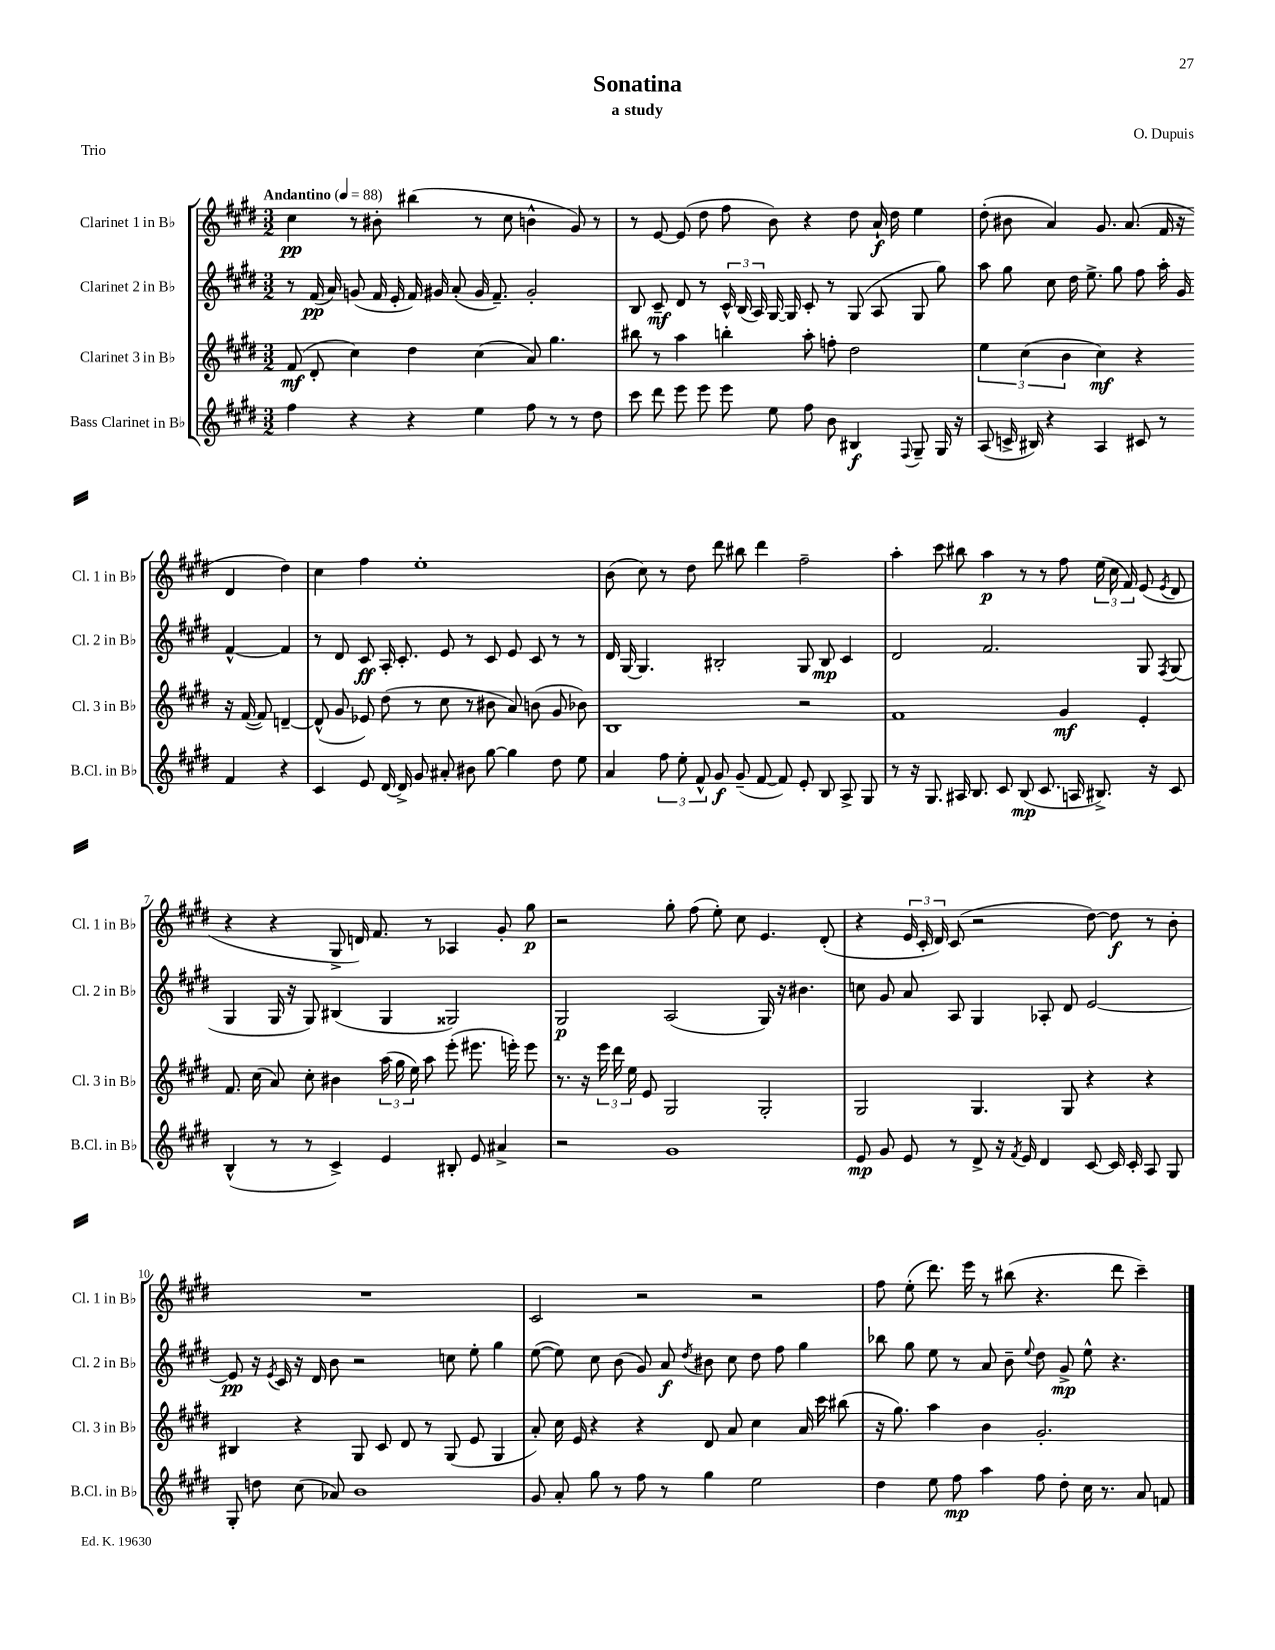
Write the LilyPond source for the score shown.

\header { title = "Sonatina" composer = "O. Dupuis" subtitle = "a study" piece = "Trio" }
<<
\new StaffGroup <<
\new Staff = "s0" \with { instrumentName = "Clarinet 1 in Bb" shortInstrumentName = "Cl. 1 in Bb" } {
    \clef treble \key e \major \numericTimeSignature \time 3/2 \tempo "Andantino" 4 = 88
    \autoBeamOff cis''4\pp r8 bis'8-. bis''4( r8 cis''8 b'4-^ gis'8) r8 |
    r8 e'8~ e'8( dis''8 fis''8 b'8) r4 dis''8 a'16-!\f dis''16 e''4 |
    dis''8-.( bis'8 a'4) gis'8. a'8.( fis'16 r16 dis'4 dis''4) |
    cis''4 fis''4 e''1-. |
    b'8( cis''8) r8 dis''8 dis'''8 bis''8 dis'''4 fis''2-- |
    a''4-. cis'''8 bis''8 a''4\p r8 r8 fis''8 \tuplet 3/2 { e''16( cis''16 fis'16) } e'8( \acciaccatura { e'8 } dis'8 |
    r4 r4 gis8-> d'16) fis'8. r8 aes4 gis'8-. gis''8\p |
    r2 gis''8-. fis''8( e''8-.) cis''8 e'4. dis'8-.( |
    r4 \tuplet 3/2 { e'16 cis'16-. dis'16) } cis'8( r2 dis''8~) dis''8\f r8 b'8-. |
    R1. |
    cis'2 r2 r2 |
    fis''8 e''8-.( dis'''8.) e'''16 r8 bis''8( r4. dis'''8 cis'''4--) \bar "|." |
}
\new Staff = "s1" \with { instrumentName = "Clarinet 2 in Bb" shortInstrumentName = "Cl. 2 in Bb" } {
    \clef treble \key e \major \numericTimeSignature \time 3/2
    \autoBeamOff r8 fis'16\pp( a'16) g'8( fis'16 e'16-. fis'16) gis'16 a'8-.( gis'16 fis'8.--) gis'2-. |
    b8 cis'8--\mf dis'8 r8 \tuplet 3/2 { cis'16-^ b16( a16) } gis16~ gis16 cis'8-. r8 gis8( a8 gis8 gis''8) |
    a''8 gis''8 cis''8 dis''16 e''8.-> gis''8 fis''8 a''16-. gis'16 fis'4~-^ fis'4 |
    r8 dis'8 cis'8\ff a16-. cis'8.-. e'8 r8 cis'8 e'8 cis'8 r8 r8 |
    dis'16 gis16~ gis4. bis2-. gis8 bis8\mp cis'4 |
    dis'2 fis'2. gis8 \acciaccatura { fis8 } gis8( |
    gis4 gis16 r16 gis8) bis4( gis4 gisis2) |
    gis2\p a2( gis16) r16 bis'4. |
    c''8 gis'8 a'8 a8 gis4 aes8-. dis'8 e'2~ |
    e'8\pp r16 \acciaccatura { e'8 } cis'16 r16 dis'16 b'8 r2 c''8 e''8-. gis''4 |
    e''8~( e''8) cis''8 b'8( gis'8) a'8\f \acciaccatura { dis''8 } bis'8 cis''8 dis''8 fis''8 gis''4 |
    bes''8 gis''8 e''8 r8 a'8 b'8-- \appoggiatura { e''8 } dis''8 gis'8->\mp e''8-^ r4. \bar "|." |
}
\new Staff = "s2" \with { instrumentName = "Clarinet 3 in Bb" shortInstrumentName = "Cl. 3 in Bb" } {
    \clef treble \key e \major \numericTimeSignature \time 3/2
    \autoBeamOff fis'8\mf( dis'8-. cis''4) dis''4 cis''4( a'8) gis''4. |
    bis''8 r8 a''4 b''4-. a''8-. f''8-. dis''2 |
    \tuplet 3/2 { e''4 cis''4( b'4 } cis''4\mf) r4 r16 fis'16~( fis'8) d'4~-- |
    d'8-^( gis'8 ees'8) dis''8( r8 cis''8 r8 bis'8 a'8) b'8( gis'8 bes'8) |
    b1 r2 |
    fis'1 gis'4\mf e'4-. |
    fis'8. cis''16( a'8) cis''8-. bis'4 \tuplet 3/2 { a''16( gis''16 e''16) } a''8 e'''8-.( eis'''8. e'''16-.) e'''8 |
    r8. r16 \tuplet 3/2 { e'''16 dis'''16 e''16 } e'8 gis2 gis2-. |
    gis2 gis4. gis8 r4 r4 |
    bis4 r4 gis8 cis'8 dis'8 r8 gis8( e'8 gis4 |
    a'8-.) cis''16 e'16 r4 r4 dis'8 a'8 cis''4 a'16 cis'''16 bis''8( |
    r16 gis''8.) a''4 b'4 gis'2.-. \bar "|." |
}
\new Staff = "s3" \with { instrumentName = "Bass Clarinet in Bb" shortInstrumentName = "B.Cl. in Bb" } {
    \clef treble \key e \major \numericTimeSignature \time 3/2
    \autoBeamOff fis''4 r4 r4 e''4 fis''8 r8 r8 dis''8 |
    cis'''8 dis'''8 e'''8 e'''8 e'''8 e''8 fis''8 b'8 bis4\f \appoggiatura { fis8 } gis8-- gis16 r16 |
    a8( c'16-> bis16) r4 a4 cis'8 r8 fis'4 r4 |
    cis'4 e'8 dis'16~ dis'16-> gis'8 ais'8-. bis'8 gis''8~ gis''4 dis''8 e''8 |
    a'4 \tuplet 3/2 { fis''8 e''8-. fis'8-^ } gis'8\f gis'8--( fis'8~ fis'8) e'8-. b8 a8-> gis8 |
    r8 r16 gis8. ais16 b8. cis'8 b8\mp( cis'8. a16 bis8.->) r16 cis'8 |
    b4-^( r8 r8 cis'4->) e'4 bis8-. e'8 ais'4-> |
    r2 gis'1 |
    e'8\mp gis'8 e'8 r8 dis'8-> r16 \acciaccatura { fis'8 } e'16 dis'4 cis'8~ cis'16 cis'16-. a8 gis8 |
    gis8-. d''8 cis''8( aes'8) b'1 |
    gis'8 a'8-. gis''8 r8 fis''8 r8 gis''4 e''2 |
    dis''4 e''8 fis''8\mp a''4 fis''8 dis''8-. cis''16 r8. a'8 f'8 \bar "|." |
}
>>
>>
